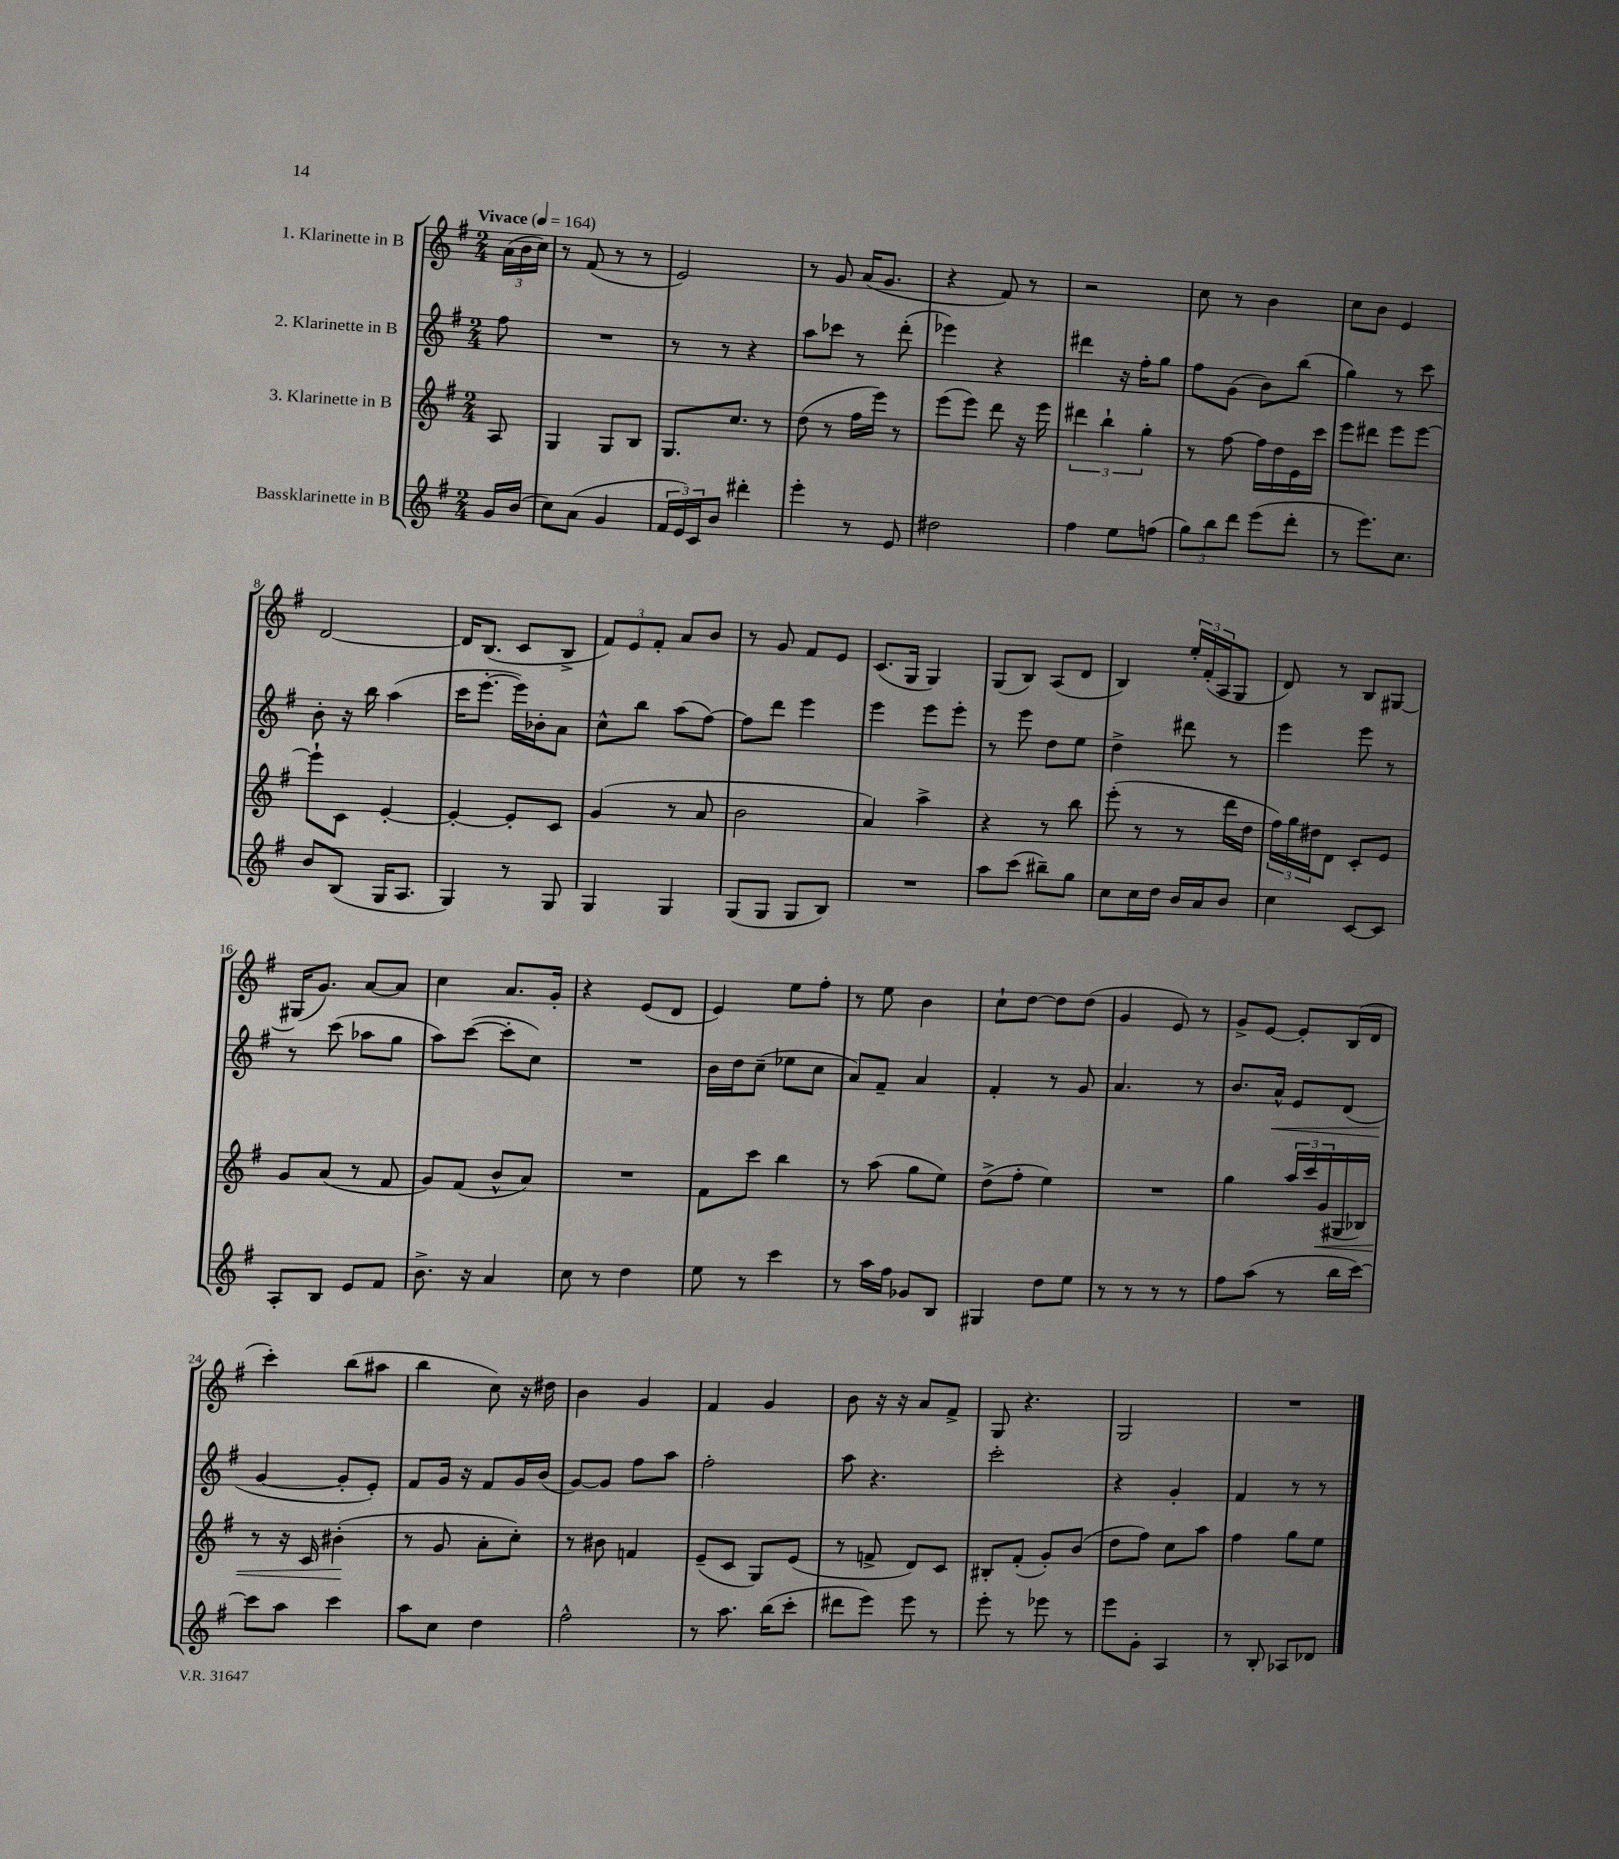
<<
\new StaffGroup <<
\new Staff = "s0" \with { instrumentName = "1. Klarinette in B" } {
    \clef treble \key g \major \numericTimeSignature \time 2/4 \partial 8 \tempo "Vivace" 4 = 164
    \tuplet 3/2 { a'16( b'16 c''16) } |
    r8 fis'8( r8 r8 |
    e'2) |
    r8 g'8 a'16( g'8. |
    r4 fis'8) r8 |
    r2 |
    c''8 r8 b'4 |
    c''8 b'8 e'4 |
    d'2~ |
    d'16 b8.( c'8 b8-> |
    \tuplet 3/2 { fis'8) e'8 fis'8-. } a'8 b'8 |
    r8 g'8 fis'8 e'8 |
    c'8.( g16 g4) |
    g8( b8) a8( d'8 |
    b4) \tuplet 3/2 { e''16-. fis'16-.( a16 } g8 |
    d'8) r8 b8 gis8~ |
    gis16( g'8.) a'8~ a'8 |
    c''4 a'8. g'16-. |
    r4 e'8( d'8 |
    e'4) e''8 fis''8-. |
    r8 e''8 b'4 |
    c''8-! d''8~ d''8 d''8( |
    g'4 e'8) r8 |
    g'8-> e'8~ e'8-. b16( d'16 |
    c'''4-.) b''8( ais''8 |
    b''4 c''8) r16 dis''16 |
    b'4 g'4 |
    fis'4 g'4 |
    b'8 r16 r16 a'8 fis'8-> |
    g8 r4. |
    g2 |
    R2 \bar "|." |
}
\new Staff = "s1" \with { instrumentName = "2. Klarinette in B" } {
    \clef treble \key g \major \numericTimeSignature \time 2/4 \partial 8
    fis''8 |
    R2 |
    r8 r8 r4 |
    a''8 ces'''8 r8 d'''8-.( |
    ees'''4) r4 |
    dis'''4 r16 fis''16-. g''8 |
    fis''8 g'8( b'8) b''8( |
    g''4) r8 c'''8 |
    b'8-. r16 b''16 a''4( |
    c'''16 e'''8.~-. e'''16) bes'16-. a'8 |
    c''8-^ b''8 a''8( fis''8~) |
    fis''8 d'''8 e'''4 |
    e'''4 e'''8 e'''8-. |
    r8 e'''8 d''8 e''8 |
    d''4-> dis'''8 r8 |
    e'''4 e'''8 r8 |
    r8 c'''8( aes''8 g''8 |
    a''8) c'''8~( c'''8-. c''8) |
    R2 |
    b'16 d''16 c''8--( ees''8 c''8 |
    a'8) fis'8-- a'4 |
    fis'4-. r8 g'8 |
    a'4. r8 |
    b'8. a'16-^\< e'8 d'8( |
    g'4~\! g'8-. e'8-.) |
    fis'8 g'16 r16 fis'8 g'16 b'16( |
    g'8~) g'8 fis''8 a''8 |
    fis''2-. |
    a''8 r4. |
    c'''2-. |
    r4 g'4-. |
    fis'4 r8 r8 \bar "|." |
}
\new Staff = "s2" \with { instrumentName = "3. Klarinette in B" } {
    \clef treble \key g \major \numericTimeSignature \time 2/4 \partial 8
    a8 |
    g4 g8 b8 |
    g8. c''8. r8 |
    d''8( r8 fis''16 e'''16) r8 |
    e'''8( e'''8) d'''8 r16 e'''16 |
    \tuplet 3/2 { dis'''4 b''4-! g''4-. } |
    r8 fis''8~ fis''16 d''16 e'16 c'''16 |
    e'''8 dis'''8 e'''8 e'''8~ |
    e'''8-! c'8 e'4~-. |
    e'4~-. e'8-. c'8 |
    g'4( r8 a'8 |
    b'2 |
    a'4) a''4-> |
    r4 r8 b''8 |
    e'''8-.( r8 r8 d'''16 d''16 |
    \tuplet 3/2 { fis''16) g''16 dis''16 } d'8 c'8-. e'8 |
    g'8 a'8( r8 fis'8 |
    g'8) fis'8( b'8-^ a'8) |
    R2 |
    fis'8 c'''8 b''4 |
    r8 a''8( g''8 e''8) |
    d''8->( fis''8-. e''4) |
    R2 |
    g''4 \tuplet 3/2 { a''16 c'''16 g'16\<( } gis16 bes16) |
    r8 r16 c'16 bis'4-.\!( |
    r8 g'8 a'8-. c''8-.) |
    r8 bis'8 f'4 |
    e'8--( c'8 g8) e'8( |
    r8 f'8-> d'8) c'8 |
    bis8-. fis'8-.( g'8-.) b'8( |
    d''8 fis''8) c''8 a''8 |
    fis''4 g''8 e''8 \bar "|." |
}
\new Staff = "s3" \with { instrumentName = "Bassklarinette in B" } {
    \clef treble \key g \major \numericTimeSignature \time 2/4 \partial 8
    g'16 b'16( |
    c''8) a'8( g'4 |
    \tuplet 3/2 { fis'16 e'16) c'16 } b'8 dis'''4-. |
    e'''4-. r8 e'8 |
    dis''2 |
    fis''4 e''8 f''8( |
    \tuplet 3/2 { g''8) b''8 d'''8 } e'''8( d'''8-. |
    r8 e'''8.) c''8. |
    b'8 b8( g16 a8. |
    g4) r8 g8 |
    g4 g4 |
    g8( g8 g8 b8) |
    R2 |
    a''8 c'''8( bis''8--) g''8 |
    c''8 c''16 d''16 b'16 a'16 b'8 |
    c''4 c'8~ c'8 |
    a8-. b8 e'8 fis'8 |
    b'8.-> r16 a'4 |
    c''8 r8 d''4 |
    e''8 r8 c'''4 |
    r8 a''16 fis''16 ges'8 b8 |
    gis4 d''8 e''8 |
    r8 r8 r8 r8 |
    fis''8 a''8( r8 b''16 c'''16~) |
    c'''8 a''8 c'''4 |
    a''8 c''8 d''4 |
    fis''2-^ |
    r8 a''8. b''16( c'''8-. |
    dis'''8 e'''8) e'''8 r8 |
    e'''8-. r8 ees'''8 r8 |
    e'''8 g'8-. a4 |
    r8 b8-. aes8 des'8 \bar "|." |
}
>>
>>
